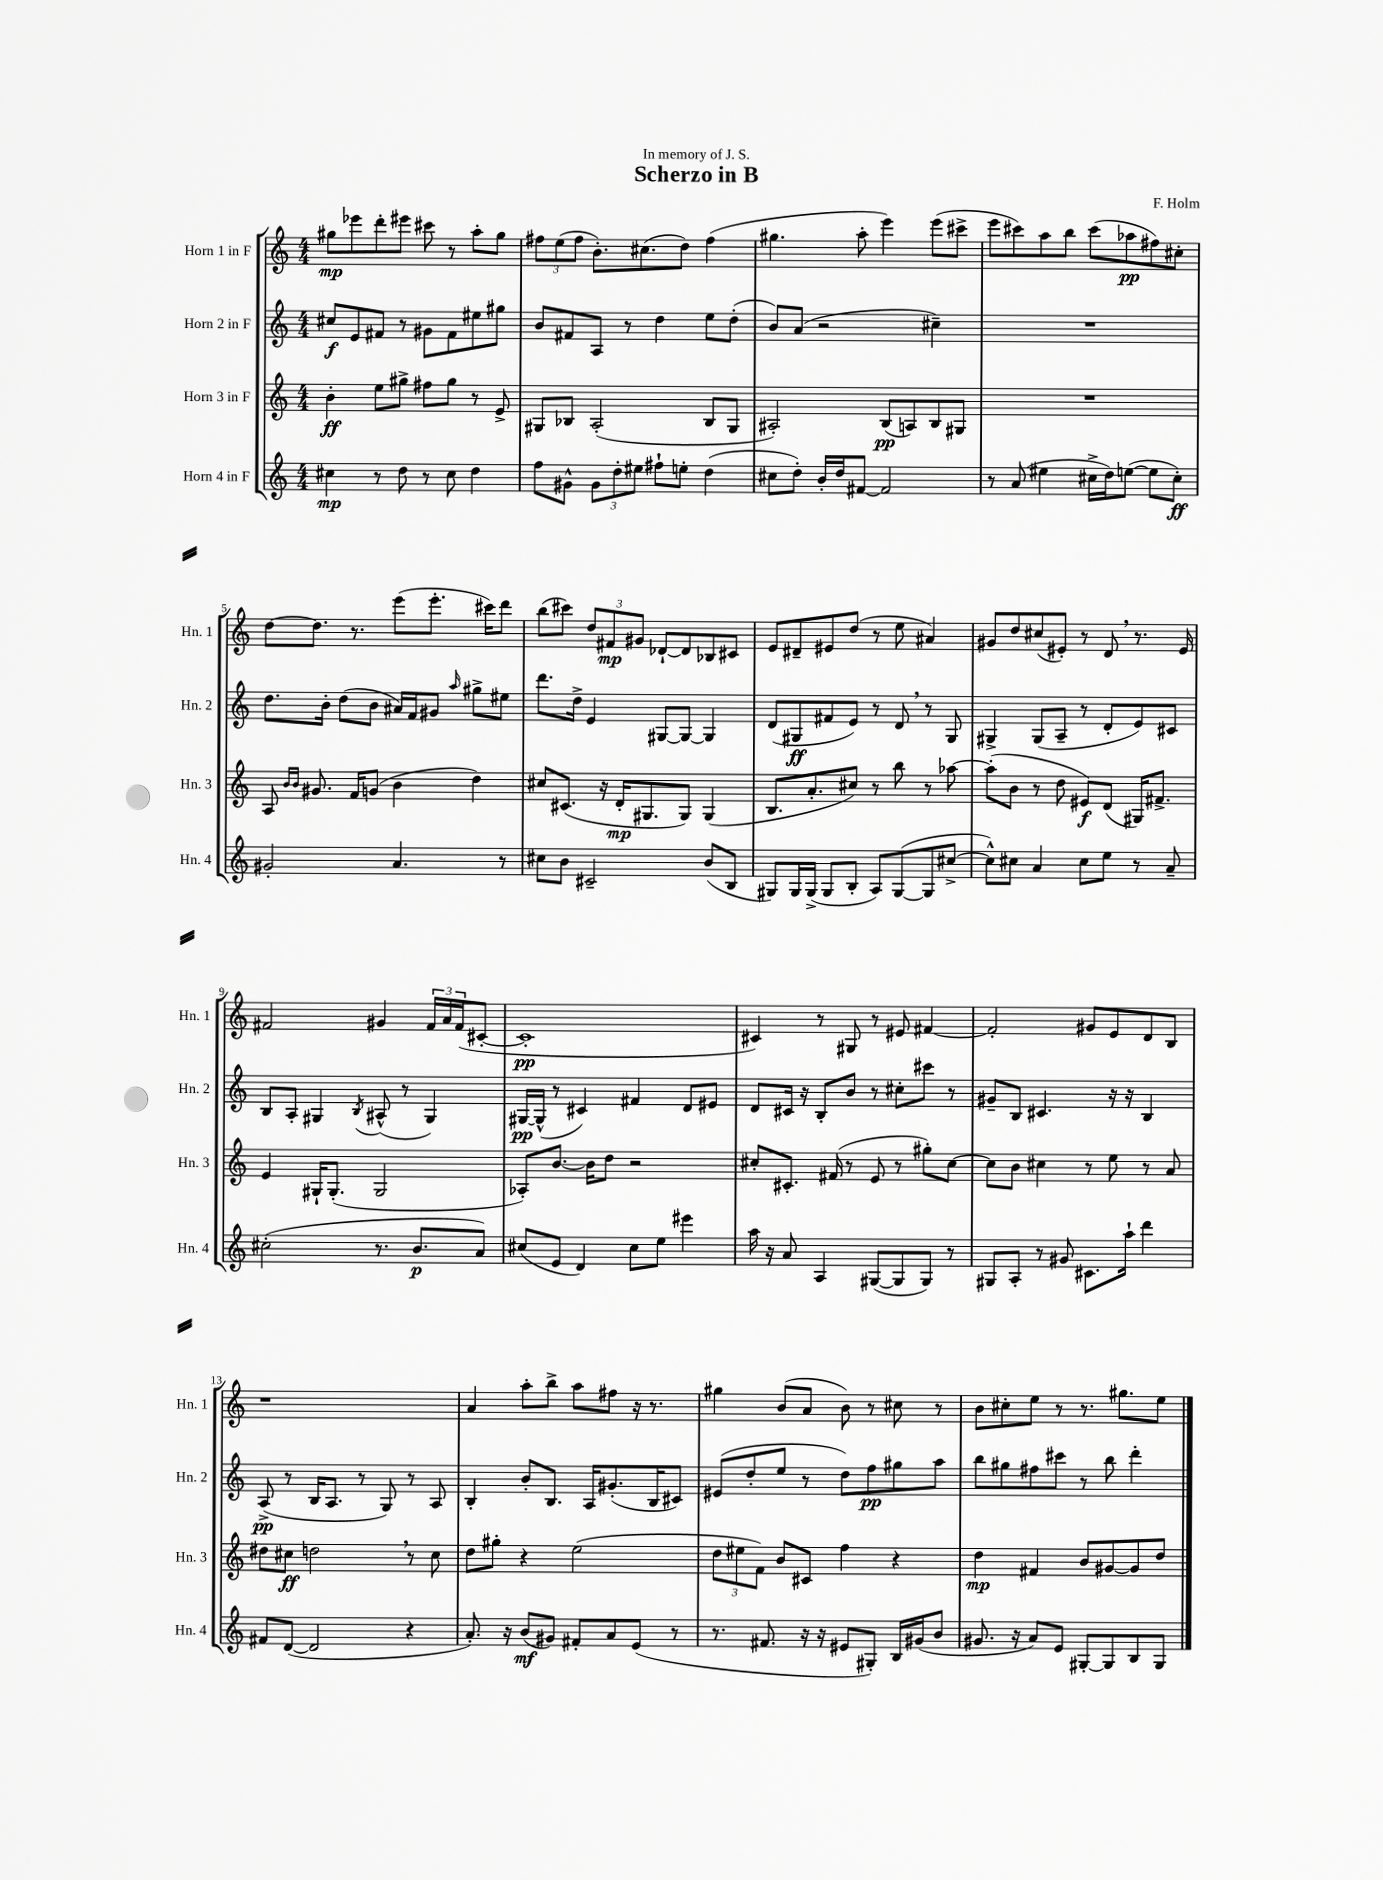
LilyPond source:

\header { title = "Scherzo in B" composer = "F. Holm" dedication = "In memory of J. S." }
<<
\new StaffGroup <<
\new Staff = "s0" \with { instrumentName = "Horn 1 in F" shortInstrumentName = "Hn. 1" } {
    \clef treble \key c \major \numericTimeSignature \time 4/4
    gis''8\mp ees'''8 d'''8-. eis'''8 cis'''8 r8 a''8-. gis''8 |
    \tuplet 3/2 { fis''8 e''8( fis''8 } b'8.-.) cis''8.( d''8) fis''4( |
    gis''4. a''8-. e'''4) e'''8( cis'''8-> |
    e'''8 cis'''8) a''8 b''8 cis'''8( aes''8\pp fis''8) cis''8-. |
    d''8~ d''8. r8. e'''8( e'''8.-. cis'''16) d'''8 |
    b''8( cis'''8) \tuplet 3/2 { d''8 fis'8\mp gis'8 } des'8~-! des'8 bes8 cis'8 |
    e'8 dis'8-- eis'8 d''8( r8 e''8 ais'4) |
    gis'8 d''8 cis''8( eis'8-.) r8 d'8 \breathe r8. eis'16 |
    fis'2 gis'4 \tuplet 3/2 { fis'16 a'16 fis'16( } cis'8~-. |
    cis'1-.\pp |
    cis'4) r8 gis8 r8 eis'8 fis'4~ |
    fis'2-. gis'8 e'8 d'8 b8 |
    r1 |
    a'4 a''8-. b''8-> a''8 fis''8 r16 r8. |
    gis''4 b'8( a'8 b'8) r8 cis''8 r8 |
    b'8 cis''8-. e''8 r8 r8. gis''8. e''8 \bar "|." |
}
\new Staff = "s1" \with { instrumentName = "Horn 2 in F" shortInstrumentName = "Hn. 2" } {
    \clef treble \key c \major \numericTimeSignature \time 4/4
    cis''8\f e'8 fis'8 r8 gis'8 fis'8 eis''8 gis''8 |
    b'8 fis'8 a8 r8 d''4 e''8 d''8-.( |
    b'8) a'8( r2 cis''4--) |
    R1 |
    d''8. b'16-. d''8( b'8 ais'16) f'16 gis'8 \grace { a''16 } gis''8-> eis''8 |
    d'''8. d''16-> e'4 gis8~ gis8~ gis4 |
    d'8( gis8\ff fis'8 e'8) r8 d'8 \breathe r8 gis8 |
    gis4-> gis8( a8-- r8 d'8-. e'8) cis'8 |
    b8 a8-. gis4 \acciaccatura { b8 } ais8-^( r8 gis4) |
    gis16~\pp gis16-^( r8 cis'4) fis'4 d'8 eis'8 |
    d'8 cis'16 r16 b8-. b'8 r8 cis''8-. cis'''8 r8 |
    gis'8-- b8 cis'4. r16 r16 b4 |
    a8->\pp( r8 b16 a8. r8 g8) r8 a8 |
    b4-. b'8-. b8. a16 gis'8.-.( b16 cis'8) |
    eis'8( d''8-. e''8 r8 d''8) f''8\pp gis''8 a''8 |
    b''8 gis''8 fis''8 cis'''8 r8 b''8 d'''4-. \bar "|." |
}
\new Staff = "s2" \with { instrumentName = "Horn 3 in F" shortInstrumentName = "Hn. 3" } {
    \clef treble \key c \major \numericTimeSignature \time 4/4
    b'4-.\ff e''8 gis''8-> fis''8 gis''8 r8 e'8-> |
    gis8 bes8 a2-.( bes8 gis8 |
    ais2-.) b8\pp( a8) b8 gis8 |
    R1 |
    a8 \grace { b'16 b'16 } gis'8. f'16 g'8( b'4 d''4) |
    cis''8 cis'8.( r16 d'16-.\mp gis8. gis8) gis4( |
    b8. a'8.-. cis''8) r8 b''8 r8 aes''8~ |
    aes''8-.( b'8 r8 d''8 eis'8\f) d'8( gis16) fis'8.-> |
    e'4 gis16-! gis8.-.( gis2 |
    aes8-.) b'8.~ b'16 d''8 r2 |
    cis''8-. cis'8.-. fis'16( r8 e'8 r8 gis''8-.) cis''8~ |
    cis''8 b'8 cis''4 r8 e''8 r8 a'8 |
    dis''8 cis''8\ff d''2 \breathe r8 cis''8 |
    d''8 gis''8-. r4 e''2( |
    \tuplet 3/2 { d''8 eis''8 f'8) } b'8 cis'8 f''4 r4 |
    d''4\mp fis'4 b'8 gis'8~ gis'8 d''8 \bar "|." |
}
\new Staff = "s3" \with { instrumentName = "Horn 4 in F" shortInstrumentName = "Hn. 4" } {
    \clef treble \key c \major \numericTimeSignature \time 4/4
    cis''4\mp r8 d''8 r8 cis''8 d''4 |
    f''8 gis'8-^ \tuplet 3/2 { gis'8 d''8-. eis''8 } fis''8-! e''8-. d''4( |
    cis''8 d''8-.) b'16-. d''16 fis'8~ fis'2 |
    r8 a'8( eis''4 cis''16-> d''16) e''8~( e''8 cis''8-.\ff) |
    gis'2-. a'4. r8 |
    cis''8 b'8 cis'2-- b'8( b8 |
    gis8) gis16 gis16->( gis8 b8-. a8) gis8~( gis8 cis''8~-> |
    cis''8-^) cis''8 a'4 cis''8 e''8 r8 a'8-- |
    cis''2-.( r8. b'8.\p a'8) |
    cis''8( e'8 d'4) cis''8 e''8 eis'''4 |
    a''16 r16 a'8 a4 gis8~( gis8 gis8) r8 |
    gis8 a8-. r8 gis'8 cis'8. a''16-! d'''4 |
    fis'8 d'8~( d'2 r4 |
    a'8.-.) r16 b'8\mf( gis'8) fis'8-. a'8 e'8( r8 |
    r8. fis'8. r16 r16 eis'8 gis8-.) b16 gis'16( b'8 |
    gis'8. r16 a'8) e'8 gis8~-. gis8 b8 gis8 \bar "|." |
}
>>
>>
